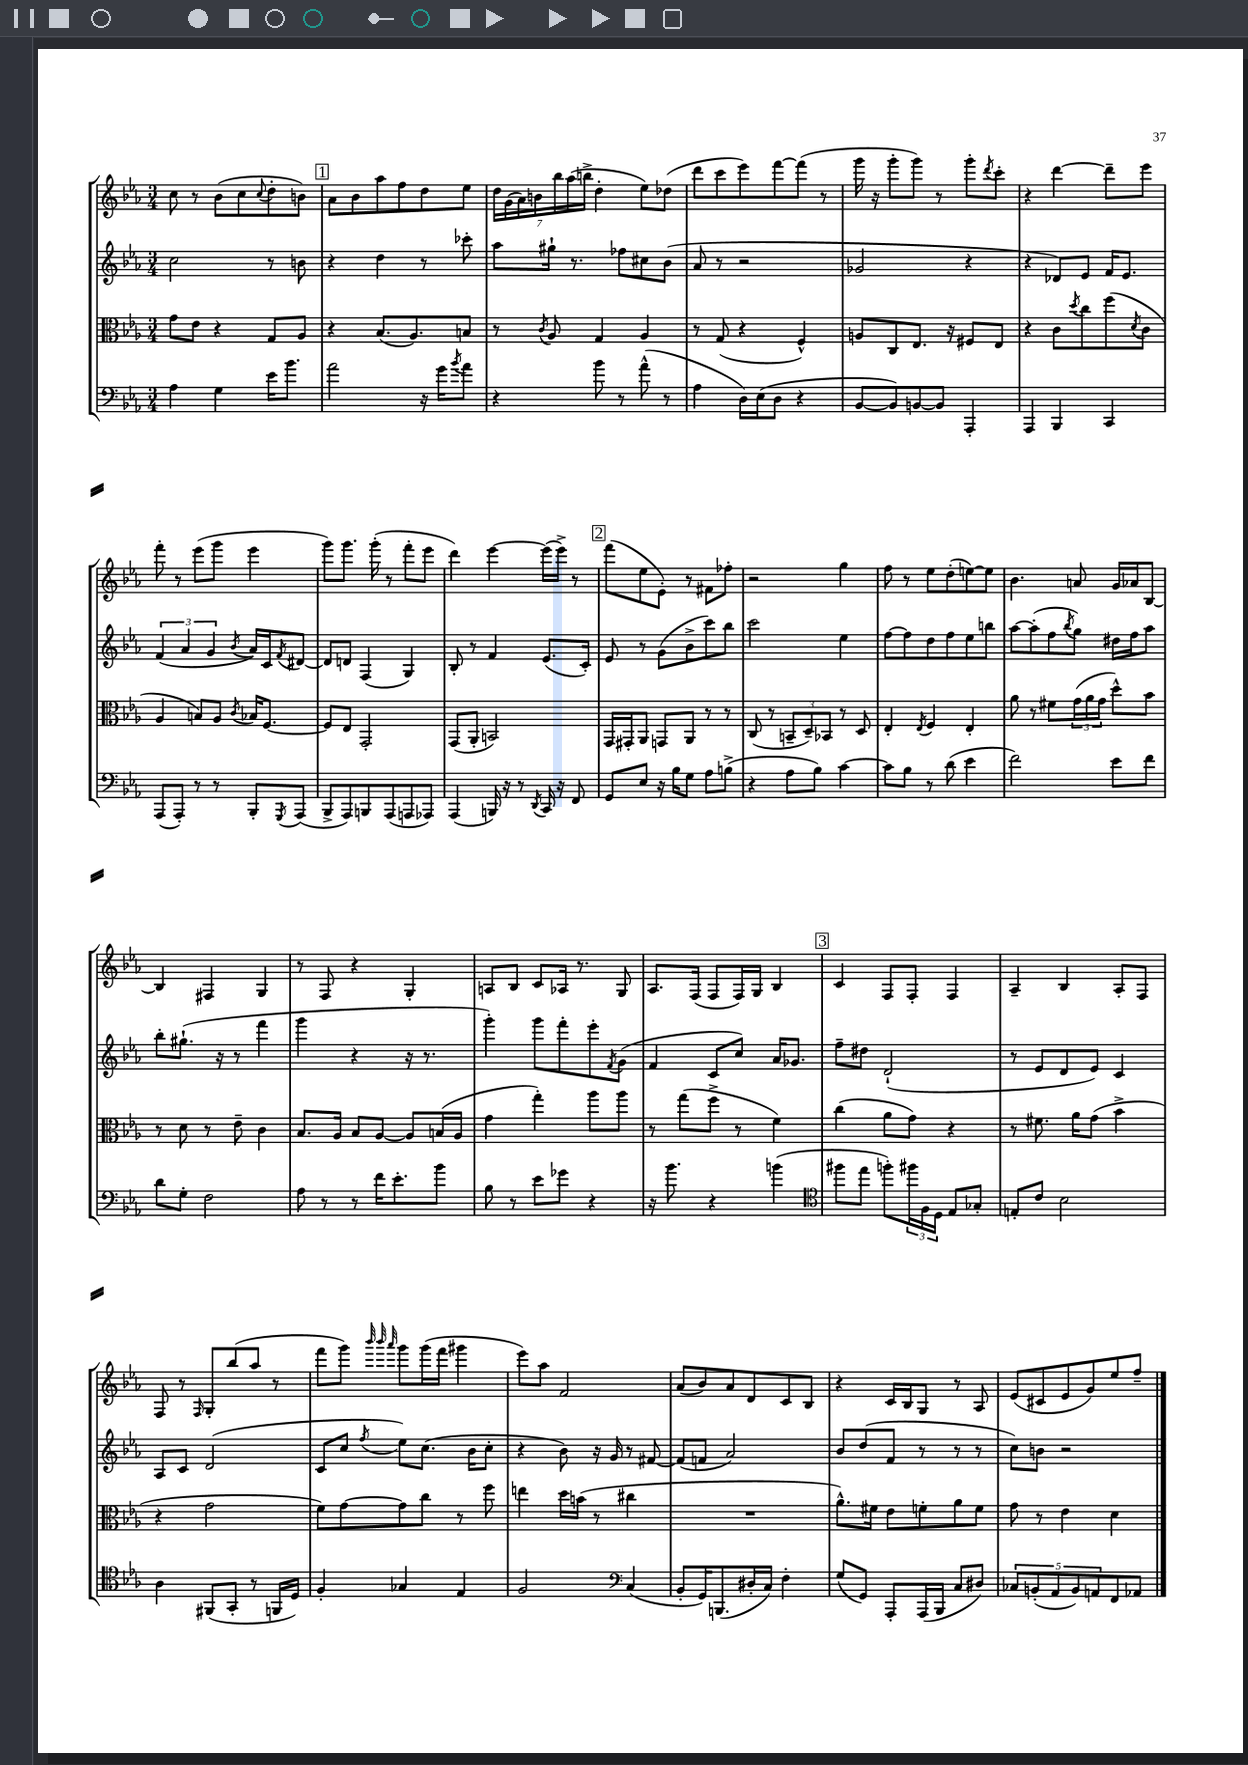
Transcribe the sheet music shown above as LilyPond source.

<<
\new StaffGroup <<
\new Staff = "s0" {
    \clef treble \key ees \major \numericTimeSignature \time 3/4
    c''8 r8 bes'8( c''8 \appoggiatura { c''8 } d''8-. b'8) |
    \mark \markup { \box "1" } aes'8 bes'8 aes''8 f''8 d''8 ees''8 |
    \tuplet 7/4 { d''16 g'16( aes'16) b'16 bes''16 aes''16( b''16-> } d''4-. ees''8) des''8( |
    d'''8 c'''8 ees'''8) f'''8~ f'''8( r8 |
    g'''16 r16 g'''8-. g'''8) r8 g'''8-. \acciaccatura { d'''8 } c'''8-. |
    r4 d'''4~ d'''8-- ees'''8 |
    f'''8-. r8 ees'''8( g'''8 ees'''4 |
    g'''8) g'''8. g'''16-.( r8 f'''8-. ees'''8 |
    d'''4) ees'''4~ ees'''16( ees'''16->) r8 |
    \mark \markup { \box "2" } f'''8( ees''8 ees'8-.) r8 fis'8 fes''8-. |
    r2 g''4 |
    f''8 r8 ees''8 d''8-.( e''8~) e''8 |
    bes'4. a'8 g'16 aes'16 bes8~ |
    bes4 fis4 g4 |
    r8 f8 r4 g4-. |
    a8 bes8 c'8 aes16 r8. g8 |
    aes8. f16( f8 f16) g16 bes4 |
    \mark \markup { \box "3" } c'4 f8 f8-. f4 |
    aes4-- bes4 aes8-. f8 |
    f8 r8 \grace { f16 } g8-. bes''8( aes''8 r8 |
    f'''8 g'''8) \grace { bes'''32 bes'''32 aes'''32 } g'''8 g'''16( f'''16 gis'''4 |
    ees'''8) aes''8 f'2 |
    aes'8( bes'8) aes'8 d'8 c'8 bes8 |
    r4 c'16 bes16 g8 r8 aes8 |
    ees'8( cis'8 ees'8 g'8) ees''8 f''8-- \bar "|." |
}
\new Staff = "s1" {
    \clef treble \key ees \major \numericTimeSignature \time 3/4
    c''2 r8 b'8 |
    \mark \markup { \box "1" } r4 d''4 r8 ces'''8-. |
    aes''8 gis''16-! r8. fes''8 cis''8 bes'8( |
    aes'8 r8 r2 |
    ges'2 r4 |
    r4 des'8) ees'8 f'16 ees'8. |
    \tuplet 3/2 { f'4( aes'4 g'4 } \acciaccatura { bes'8 } aes'16) c'16 \acciaccatura { f'8 } dis'8~ |
    dis'8 d'8 f4( g4) |
    bes8-. r8 f'4 ees'8.( c'16-.) |
    \mark \markup { \box "2" } ees'8 r8 g'8( bes'8-> c'''8) bes''8 |
    c'''2 ees''4 |
    f''8~ f''8 d''8 f''8 ees''8 b''8 |
    aes''8~ aes''8-.( f''8 \acciaccatura { bes''8 } g''8) dis''16 f''16 aes''8 |
    bes''8-. gis''8.-!( r16 r8 f'''4 |
    g'''4 r4 r16 r8. |
    g'''4-.) g'''8 f'''8-. ees'''8-. \acciaccatura { f'8 } g'8( |
    f'4 c'8 c''8) aes'16 ges'8. |
    \mark \markup { \box "3" } f''8-- dis''8 d'2-!( |
    r8 ees'8 d'8 ees'8) c'4 |
    aes8 c'8 d'2( |
    c'8 c''8 \acciaccatura { f''8 } ees''8) c''8.( bes'16 c''8-. |
    r4 bes'8) r16 g'16 r8 fis'8~ |
    fis'8( f'8 aes'2) |
    bes'8 d''8( f'8 r8 r8 r8 |
    c''8) b'8 r2 \bar "|." |
}
\new Staff = "s2" {
    \clef alto \key ees \major \numericTimeSignature \time 3/4
    g'8 ees'8 r4 g8 aes8 |
    \mark \markup { \box "1" } r4 bes8.( aes8.) b8 |
    r8 \acciaccatura { c'8 } aes8 g4 aes4 |
    r8 g8( r4 f4-^) |
    a8 c8 ees8. r16 fis8 ees8 |
    r4 c'8 \acciaccatura { d''8 } c''8 f''8( \acciaccatura { d'8 } c'8 |
    aes4 b8) aes8 \acciaccatura { c'8 } bes16 f8.~ |
    f8 ees8 g,2-. |
    g,8( aes,8-. b,2) |
    \mark \markup { \box "2" } g,16 gis,16-. aes,8 g,8 aes,8 r8 r8 |
    c8( r8 \tuplet 3/2 { b,8-- d8--) bes,8 } r8 d8 |
    ees4-. \acciaccatura { ees8 } f4 ees4-. |
    aes'8 r8 fis'8 \tuplet 3/2 { g'16( aes'16 g'16 } d''8-^) bes'8 |
    r8 d'8 r8 ees'8-- c'4 |
    bes8. aes16 bes8 aes8~ aes8 b16( aes16 |
    g'4 g''4-.) aes''8 aes''8 |
    r8 g''8( f''8-> r8 f'4) |
    \mark \markup { \box "3" } c''4( aes'8 g'8) r4 |
    r8 fis'8. aes'16 g'8( bes'4-> |
    r4 g'2 |
    f'8) g'8~ g'8 c''8 r8 f''8 |
    e''4 d''16 b'16( r8 cis''4 |
    R2. |
    aes'8.-^) fis'16 ees'8 f'8-. aes'8 f'8 |
    g'8 r8 ees'4 d'4 \bar "|." |
}
\new Staff = "s3" {
    \clef bass \key ees \major \numericTimeSignature \time 3/4
    aes4 g4 ees'16 bes'8. |
    \mark \markup { \box "1" } aes'2 r16 g'16 \acciaccatura { bes'8 } aes'8 |
    r4 bes'8 r8 aes'8-^( r8 |
    aes4 d16) ees16( d8 r4 |
    bes,8~ bes,8) b,8~ b,8 aes,,4-. |
    aes,,4 bes,,4 c,4 |
    aes,,8( aes,,8-.) r8 r8 bes,,8-. \acciaccatura { g,,8 } aes,,8( |
    bes,,8-> aes,,8) b,,8 aes,,8( a,,8 aes,,8) |
    aes,,4( b,,16) r16 r8 \acciaccatura { d,8 } c,16 r16 f,8 |
    \mark \markup { \box "2" } g,8 ees8 r16 bes16 g8 aes8 b8->( |
    r4 aes8 bes8) c'4~ |
    c'8 bes8 r8 d'8( ees'4 |
    f'2) ees'8 f'8 |
    d'8 g8-. f2 |
    aes8 r8 r8 f'16 ees'8.-. bes'8 |
    bes8 r8 ees'8 ges'8 r4 |
    r16 bes'8. r4 b'4( |
    \mark \markup { \box "3" } \clef tenor fis''8 ees''8 f''8-.) \tuplet 3/2 { fis''16 f16 d16 } ees8 ges8-. |
    e8-. c'8 bes2 |
    aes4 fis,8( g,8-. r8 f,16 d16) |
    f4-. ges4 ees4 |
    f2 \clef bass c4( |
    bes,8-. g,16) b,,8.( dis16-. c16) f4-. |
    g8( g,8) aes,,8-. aes,,16( bes,,16 c8 dis8) |
    \tuplet 5/4 { ces8 b,8-.( aes,8 b,8) a,8 } f,8 aes,8 \bar "|." |
}
>>
>>
\layout { \context { \Score \remove "Bar_number_engraver" } }
